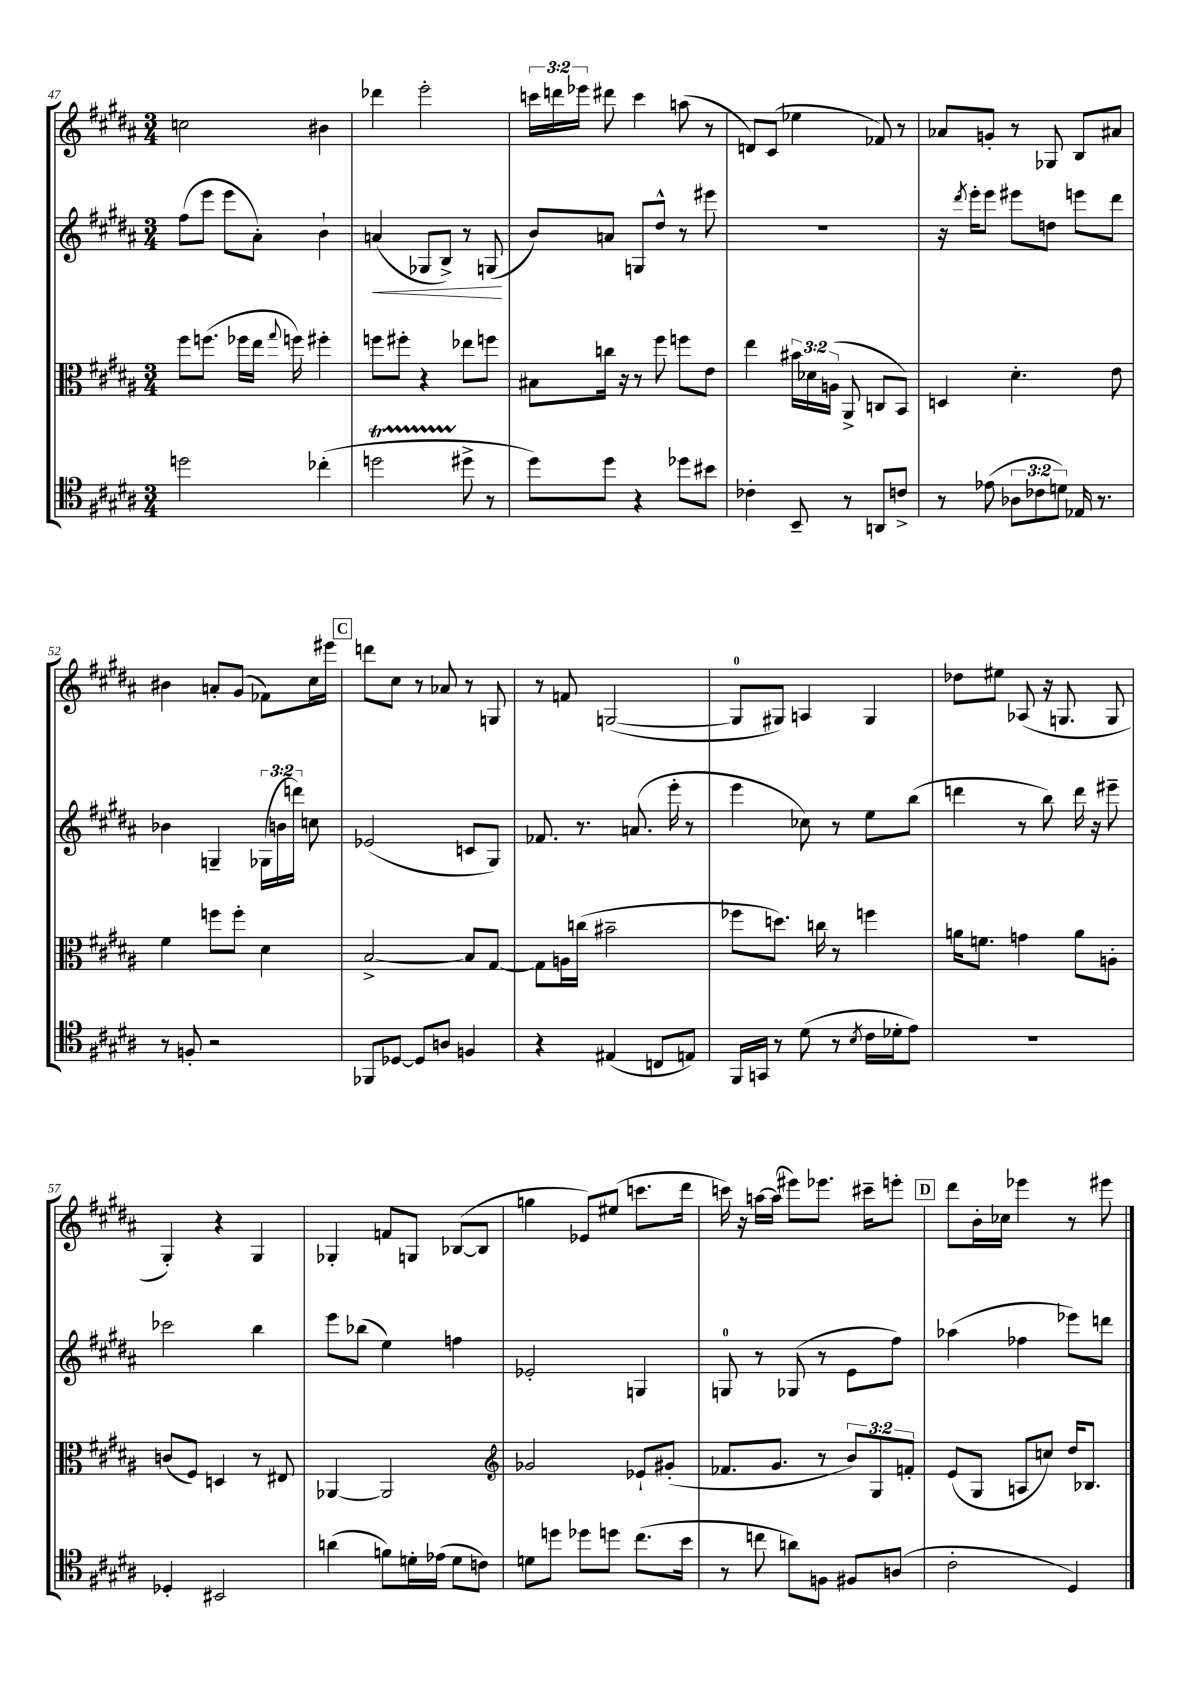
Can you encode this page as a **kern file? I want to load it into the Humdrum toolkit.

**kern	**kern	**kern	**kern
*staff4	*staff3	*staff2	*staff1
*clefC4	*clefC3	*clefG2	*clefG2
*k[f#c#g#d#a#]	*k[f#c#g#d#a#]	*k[f#c#g#d#a#]	*k[f#c#g#d#a#]
*M3/4	*M3/4	*M3/4	*M3/4
2dd\	8ff#\L	(8ff#\L	2cc\
.	(8.ff\J	8eee\J	.
.	.	8eee\L	.
.	16ff-\LL	.	.
.	16ee\JJ	8a#'\J)	.
.	8qqgg#/	.	.
.	16ff\)	.	.
(4cc-'\	4ff#'\	4b`\	4b#\
=	=	=	=
2dd\	8ff\L	(4a/	4ddd-\
.	8ff#'\J	.	.
.	4r	8G-/L	2eee'\
.	.	8B^/J)	.
8dd#^\	8ee-\L	8r	.
8r	8ff\J	(8G/	.
=	=	=	=
8dd#\L)	8B#\L	8b/L)	24ccc\LL
.	.	.	24ddd\
.	.	.	24eee-\JJ
8dd#\J	16cc\Jk	8a/J	8ddd#\
.	16r	.	.
4r	8r	8G/L	4ccc\
.	8ff#\	8dd#^^/J	.
8dd-\L	8ff\L	8r	(8aa\
8b#\J	8e\J	8eee#\	8r
=	=	=	=
4c-'\	4ee\	2.r	8d/L)
.	.	.	(8c#/J
8BB~/	24b#\LL	.	4ee-\
.	24d-\	.	.
.	(24A\JJ	.	.
8r	8AA#^/	.	.
8AA/L	8C/L	.	8f-/)
8c^/J	8BB/J)	.	8r
=	=	=	=
8r	4D/	16r	8a-/L
.	.	8qddd#/	.
.	.	16eee'\LK	.
(8e-\	.	8eee\J	8g'/J
12A-\L	4.d#'\	8eee#\L	8r
12c-\	.	.	.
.	.	8dd\J	8G-/
12d\J)	.	.	.
16E-/	.	8eee\L	8B/L
8.r	.	.	.
.	8e\	8ddd#\J	8a#/J
=	=	=	=
8r	4f#\	4b-\	4b#\
8F'/	.	.	.
2r	8ff\L	4G~/	8a'/L
.	8ff'\J	.	(8g#/J
.	4d#\	(24G-\LL	8f-\L)
.	.	24b\	.
.	.	24ddd\JJ)	.
.	.	8cc\	16cc#\L
.	.	.	16eee#\JJ
=	=	=	=
8FF-/L	[2B^/	(2e-/	8ddd\L
[8D-/J	.	.	8cc#\J
8D-/]L	.	.	8r
8A/J	.	.	8a-/
4F/	8B/]L	8c/L	8r
.	[8G#/J	8G#/J)	8G/
=	=	=	=
4r	8G#\]L	8.f-/	8r
.	16A\L	.	8f/
.	(16cc\JJ	8.r	.
(4E#/	2b#~\	.	([2G/
.	.	(8.a/	.
8C/L	.	.	.
.	.	16eee'\	.
8E/J)	.	8r	.
=	=	=	=
16FF#/LL	8ff-\L	4eee\	8G/]L
16GG/JJ	.	.	.
8r	8.dd\J)	.	8G#/J)
(8d#\	.	8cc-\)	4A/
.	16cc\	.	.
8r	8r	8r	.
8qB/	.	.	.
16c#\LL	4ff\	8ee\L	4G#/
16d-'\J	.	.	.
8e\J)	.	(8bb\J	.
=	=	=	=
2.r	16a\LK	4ddd\	8dd-\L
.	8.f\J	.	.
.	.	.	8ee#\J
.	4g\	8r	(8A-/
.	.	8bb\)	16r
.	.	.	8.G/
.	8a\L	16ddd\	.
.	.	16r	.
.	8A'\J	8eee#~\	8G/
=	=	=	=
4D-'/	(8c/L	2ccc-\	4G#'/)
.	8F#/J)	.	.
2BB#/	4D/	.	4r
.	8r	4bb\	4G#/
.	8E#/	.	.
=	=	=	=
(4a\	[4AA-/	8eee\L	4G-'/
.	.	(8bb-\J	.
8f\L)	2AA-/]	4ee\)	8f/L
16d'\L	.	.	8G/J
(16e-\JJ	.	.	.
8d\L	.	4ff\	([8B-/L
8c\J)	.	.	8B-/]J
=	=	=	=
*	*clefG2	*	*
8d\L	2g-/	2e-'/	4gg\
8dd\J	.	.	.
8dd-\L	.	.	8e-/L)
8dd\J	.	.	(8ee#/J
(8.cc#\L	8e-`/L	4G/	8.ccc\L
.	(8g#'/J	.	.
16b\Jk	.	.	16ddd#\Jk
=	=	=	=
8r	8.f-/L	8G/	16ccc\)
.	.	.	16r
8cc\	.	8r	[16aa\LL
.	8.g#/J	.	(16aa\]JJ
8a\L)	.	(8G-/	8eee#\L)
8F\J	8r	8r	8.eee-\J
8F#/L	12b/L)	8e\L	.
.	.	.	16ccc#~\LK
.	12G#/	.	.
(8A/J	.	8ff#\J)	8eee'\J
.	12f'/J	.	.
=	=	=	=
2c#'\	(8e/L	(4aa-\	8ddd#\L
.	8G#/J	.	16b'\L
.	.	.	16cc-\JJ
.	8A/L	4ff-\	4eee-\
.	8cc/J)	.	.
4D#/)	16dd#/LK	8eee-\L)	8r
.	8.B-/J	.	.
.	.	8ddd\J	8eee#\
==	==	==	==
*-	*-	*-	*-
